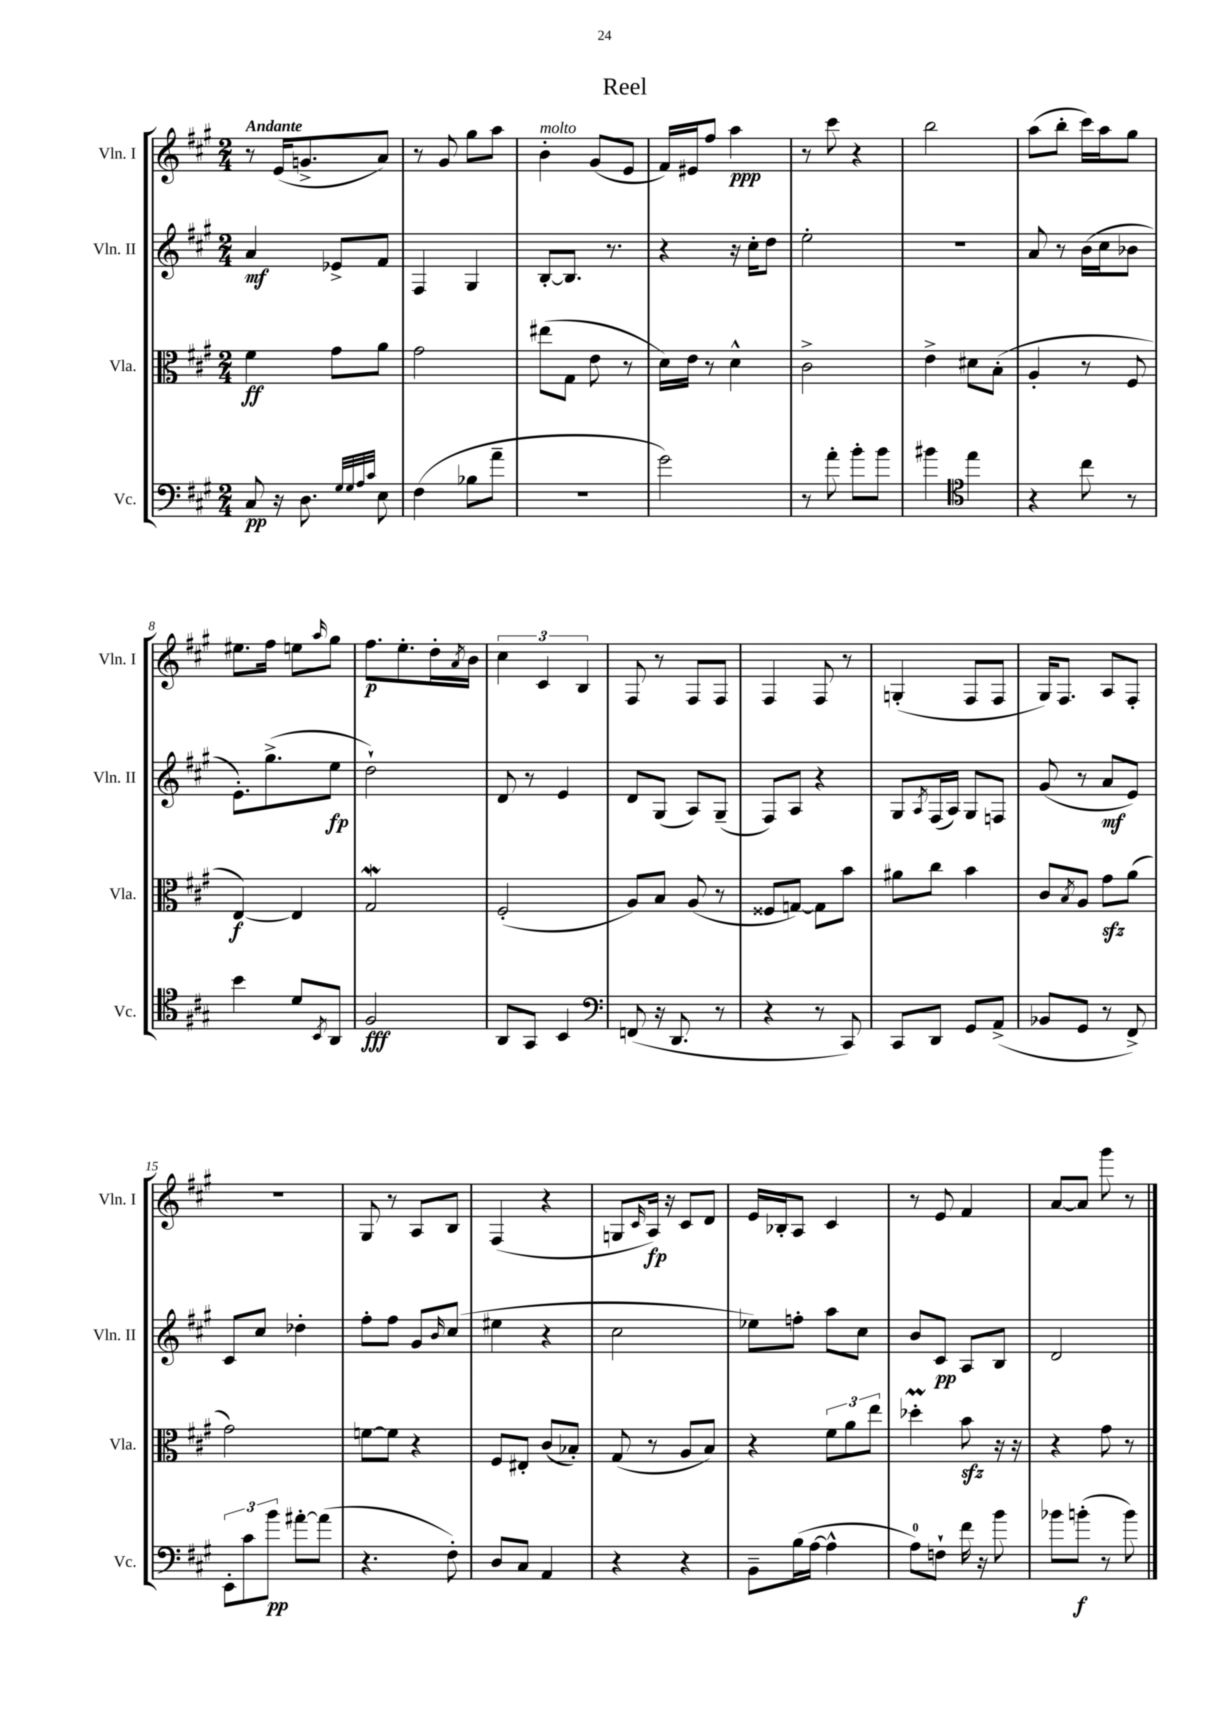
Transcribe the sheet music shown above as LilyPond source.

\header { title = "Reel" }
<<
\new StaffGroup <<
\new Staff = "s0" \with { instrumentName = "Vln. I" shortInstrumentName = "Vln. I" } {
    \clef treble \key a \major \numericTimeSignature \time 2/4 \tempo "Andante"
    r8 e'16( g'8.-> a'8) |
    r8 gis'8 gis''8 a''8 |
    b'4-.^\markup { \italic "molto" } gis'8( e'8 |
    fis'16) eis'16 fis''8 a''4\ppp |
    r8 cis'''8 r4 |
    b''2 |
    a''8( b''8-. cis'''16) a''16 gis''8 |
    eis''8. fis''16 e''8 \grace { a''16 } gis''8 |
    fis''8.\p e''8.-. d''16-. \acciaccatura { a'8 } b'16 |
    \tuplet 3/2 { cis''4 cis'4 b4 } |
    fis8 r8 fis8 fis8 |
    fis4 fis8 r8 |
    g4-.( fis8 fis8 |
    gis16) fis8. a8 fis8-. |
    R2 |
    gis8 r8 a8 b8 |
    fis4( r4 |
    g8 \grace { cis'16 } a16\fp) r16 cis'8 d'8 |
    e'16 bes16-. a8 cis'4 |
    r8 e'8 fis'4 |
    a'8~ a'8 gis'''8 r8 \bar "|." |
}
\new Staff = "s1" \with { instrumentName = "Vln. II" shortInstrumentName = "Vln. II" } {
    \clef treble \key a \major \numericTimeSignature \time 2/4
    a'4\mf ees'8-> fis'8 |
    fis4 gis4 |
    b8~-. b8. r8. |
    r4 r16 cis''16-. d''8 |
    e''2-. |
    R2 |
    a'8 r8 b'16( cis''16 bes'8 |
    e'8.-.) gis''8.->( e''8\fp |
    d''2-!) |
    d'8 r8 e'4 |
    d'8 gis8( a8) gis8--( |
    fis8) a8 r4 |
    gis8 \acciaccatura { a8 } fis16( a16) gis8 f8 |
    gis'8( r8 a'8\mf e'8) |
    cis'8 cis''8 des''4-. |
    fis''8-. fis''8 gis'8 \grace { b'16 } cis''8( |
    eis''4 r4 |
    cis''2 |
    ees''8) f''8-. a''8 cis''8 |
    b'8 cis'8\pp a8 b8 |
    d'2 \bar "|." |
}
\new Staff = "s2" \with { instrumentName = "Vla." shortInstrumentName = "Vla." } {
    \clef alto \key a \major \numericTimeSignature \time 2/4
    fis'4\ff gis'8 a'8 |
    gis'2 |
    eis''8( gis8 e'8 r8 |
    d'16) e'16 r8 d'4-^ |
    cis'2-> |
    e'4-> dis'8 b8-.( |
    a4-. r8 fis8 |
    e4~\f) e4 |
    gis2\mordent |
    fis2-.( |
    a8) b8 a8( r8 |
    fisis8 g8~) g8 b'8 |
    ais'8 cis''8 b'4 |
    cis'8 \acciaccatura { b8 } a8 gis'8\sfz a'8( |
    gis'2) |
    f'8~ f'8 r4 |
    fis8 eis8-. cis'8( bes8-.) |
    gis8( r8 a8 b8) |
    r4 \tuplet 3/2 { fis'8 a'8 e''8 } |
    des''4-.\prall b'8\sfz r16 r16 |
    r4 gis'8 r8 \bar "|." |
}
\new Staff = "s3" \with { instrumentName = "Vc." shortInstrumentName = "Vc." } {
    \clef bass \key a \major \numericTimeSignature \time 2/4
    cis8\pp r16 d8. \grace { gis32 gis32 a32 cis'32 } e8 |
    fis4( bes8 a'8-- |
    r2 |
    gis'2) |
    r8 a'8-. b'8-. b'8 |
    bis'4 \clef tenor e''4 |
    r4 cis''8 r8 |
    b'4 d'8 \acciaccatura { b,8 } a,8 |
    fis2\fff |
    a,8 gis,8 b,4 |
    \clef bass f,8( r16 d,8. r8 |
    r4 r8 cis,8) |
    cis,8 d,8 gis,8 a,8->( |
    bes,8 gis,8 r8 fis,8->) |
    \tuplet 3/2 { e,8-. cis'8 b'8\pp } ais'8~-. ais'8( |
    r4. fis8-.) |
    d8 cis8 a,4 |
    r4 r4 |
    b,8-- b16( a16~ a4-^ |
    a8-0) f8-! fis'16 r16 b'8 |
    bes'8 b'8-.\f( r8 b'8) \bar "|." |
}
>>
>>
